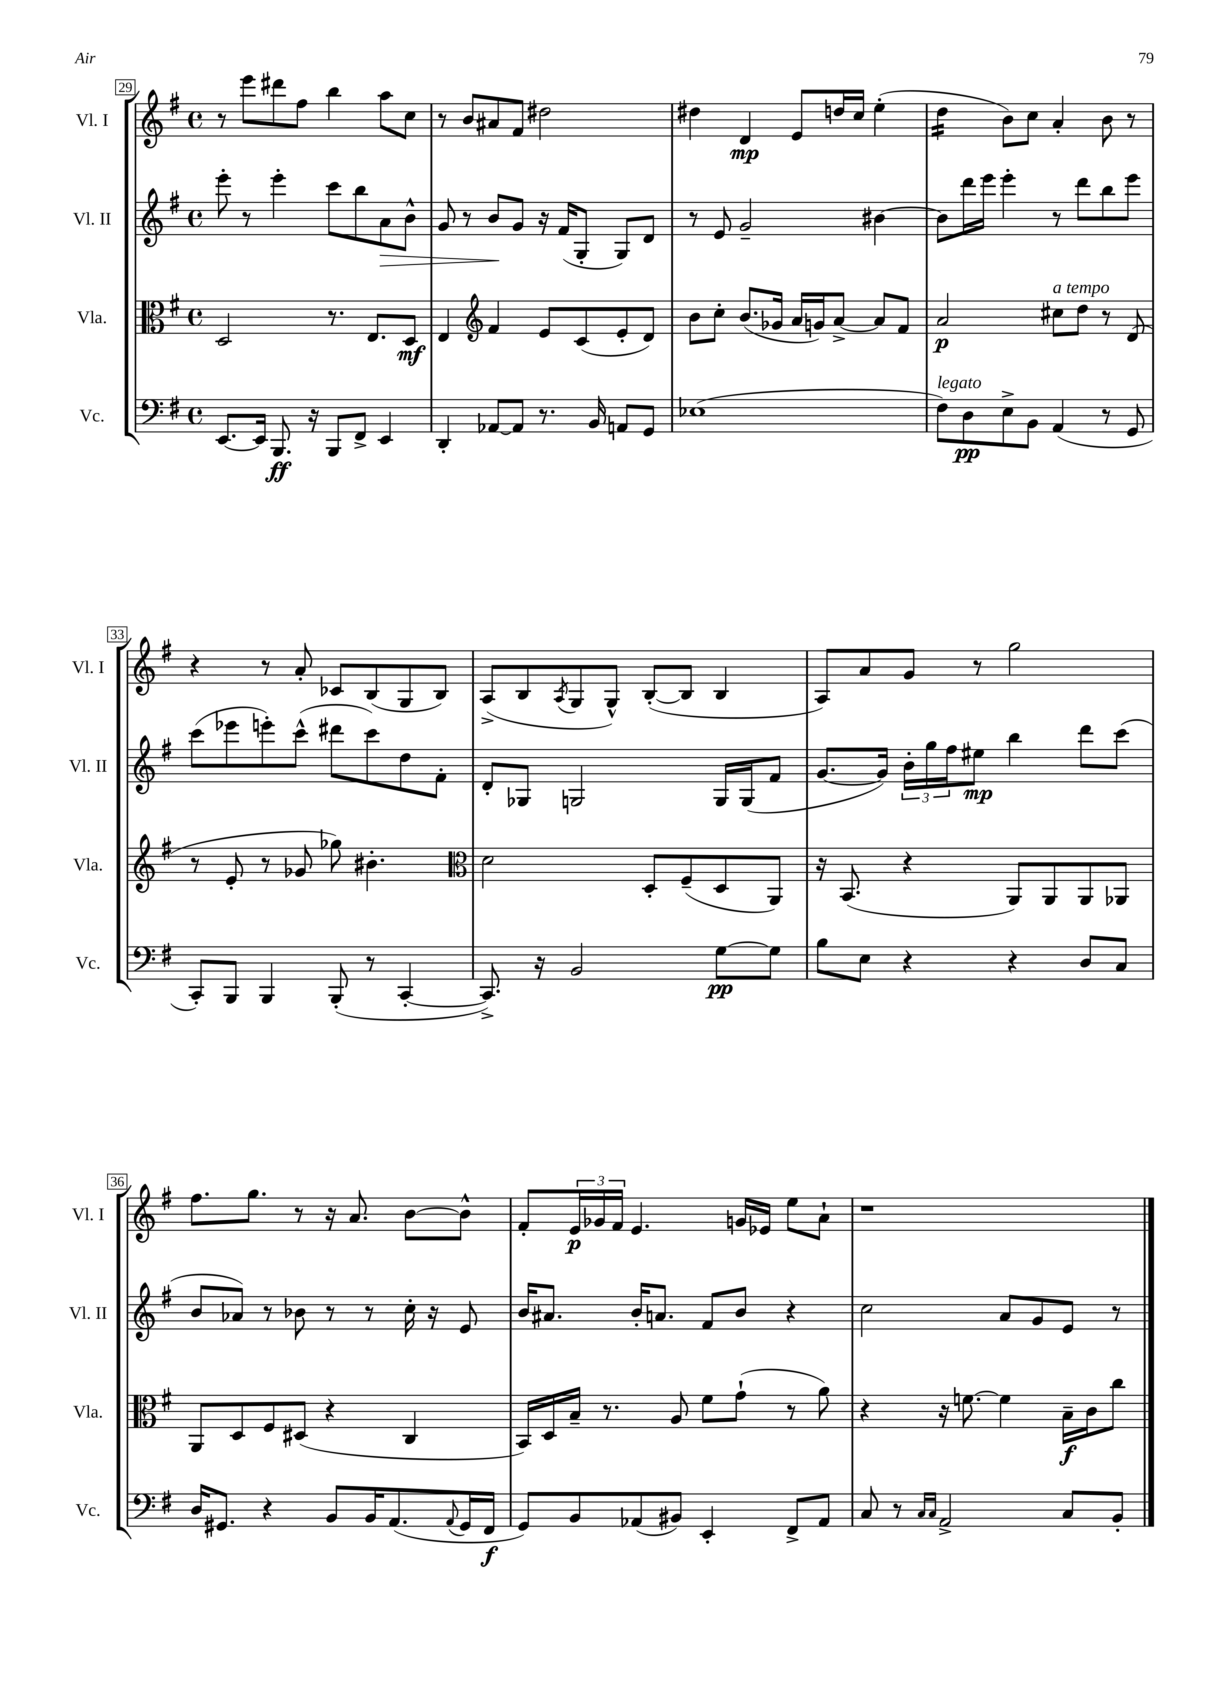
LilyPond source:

<<
\new StaffGroup <<
\new Staff = "s0" \with { instrumentName = "Vl. I" shortInstrumentName = "Vl. I" } {
    \clef treble \key g \major \defaultTimeSignature \time 4/4
    r8 e'''8 dis'''8 fis''8 b''4 a''8 c''8 |
    r8 b'8 ais'8 fis'8 dis''2 |
    dis''4 d'4\mp e'8 d''16 c''16 e''4-.( |
    d''4:16 b'8) c''8 a'4-. b'8 r8 |
    r4 r8 a'8-. ces'8 b8( g8 b8) |
    a8->( b8 \acciaccatura { a8 } g8 g8-^) b8~-.( b8 b4 |
    a8) a'8 g'8 r8 g''2 |
    fis''8. g''8. r8 r16 a'8. b'8~ b'8-^ |
    fis'8-. \tuplet 3/2 { e'16\p ges'16 fis'16 } e'4. g'16 ees'16 e''8 a'8-! |
    r1 \bar "|." |
}
\new Staff = "s1" \with { instrumentName = "Vl. II" shortInstrumentName = "Vl. II" } {
    \clef treble \key g \major \defaultTimeSignature \time 4/4
    e'''8-. r8 e'''4-. c'''8 b''8 a'8\> b'8-^ |
    g'8 r8 b'8\! g'8 r16 fis'16( g8-. g8) d'8 |
    r8 e'8 g'2-- bis'4~ |
    bis'8 d'''16 e'''16 e'''4-. r8 d'''8 b''8 e'''8 |
    c'''8( ees'''8 e'''8-.) c'''8-^( dis'''8 c'''8) d''8 fis'8-. |
    d'8-. ges8 g2 g16 g16( fis'8 |
    g'8.~ g'16) \tuplet 3/2 { b'16-. g''16 fis''16 } eis''8\mp b''4 d'''8 c'''8( |
    b'8 aes'8) r8 bes'8 r8 r8 c''16-. r16 e'8 |
    b'16 ais'8. b'16-. a'8. fis'8 b'8 r4 |
    c''2 a'8 g'8 e'8 r8 \bar "|." |
}
\new Staff = "s2" \with { instrumentName = "Vla." shortInstrumentName = "Vla." } {
    \clef alto \key g \major \defaultTimeSignature \time 4/4
    d2 r8. e8. d8\mf |
    e4 \clef treble fis'4 e'8 c'8( e'8-. d'8) |
    b'8 c''8-. b'8.( ges'16 a'16 g'16) a'8~-> a'8 fis'8 |
    a'2\p cis''8^\markup { \italic "a tempo" } d''8 r8 d'8( |
    r8 e'8-. r8 ges'8 ges''8) bis'4.-. |
    \clef alto d'2 d8-. fis8--( d8 a,8) |
    r16 b,8.( r4 a,8) a,8 a,8 aes,8 |
    a,8 d8 fis8 dis8( r4 c4 |
    b,16) d16 b16-- r8. a8 fis'8 g'8-!( r8 a'8) |
    r4 r16 f'8.~ f'4 b16--\f c'16 c''8 \bar "|." |
}
\new Staff = "s3" \with { instrumentName = "Vc." shortInstrumentName = "Vc." } {
    \clef bass \key g \major \defaultTimeSignature \time 4/4
    e,8.~ e,16 b,,8.\ff r16 b,,8 fis,8-> e,4 |
    d,4-. aes,8~ aes,8 r8. b,16 a,8 g,8 |
    ees1( |
    fis8^\markup { \italic "legato" }) d8\pp e8-> b,8 a,4( r8 g,8 |
    c,8-.) b,,8 b,,4 b,,8-.( r8 c,4~-. |
    c,8.->) r16 b,2 g8~\pp g8 |
    b8 e8 r4 r4 d8 c8 |
    d16 gis,8. r4 b,8 b,16 a,8.( \appoggiatura { a,8 } gis,16 fis,16\f |
    g,8) b,8 aes,8( bis,8) e,4-. fis,8-> aes,8 |
    c8 r8 \grace { c16 c16 } a,2-> c8 b,8-. \bar "|." |
}
>>
>>
\layout { \context { \Score currentBarNumber = #29 \override BarNumber.stencil = #(make-stencil-boxer 0.1 0.3 ly:text-interface::print) } }
